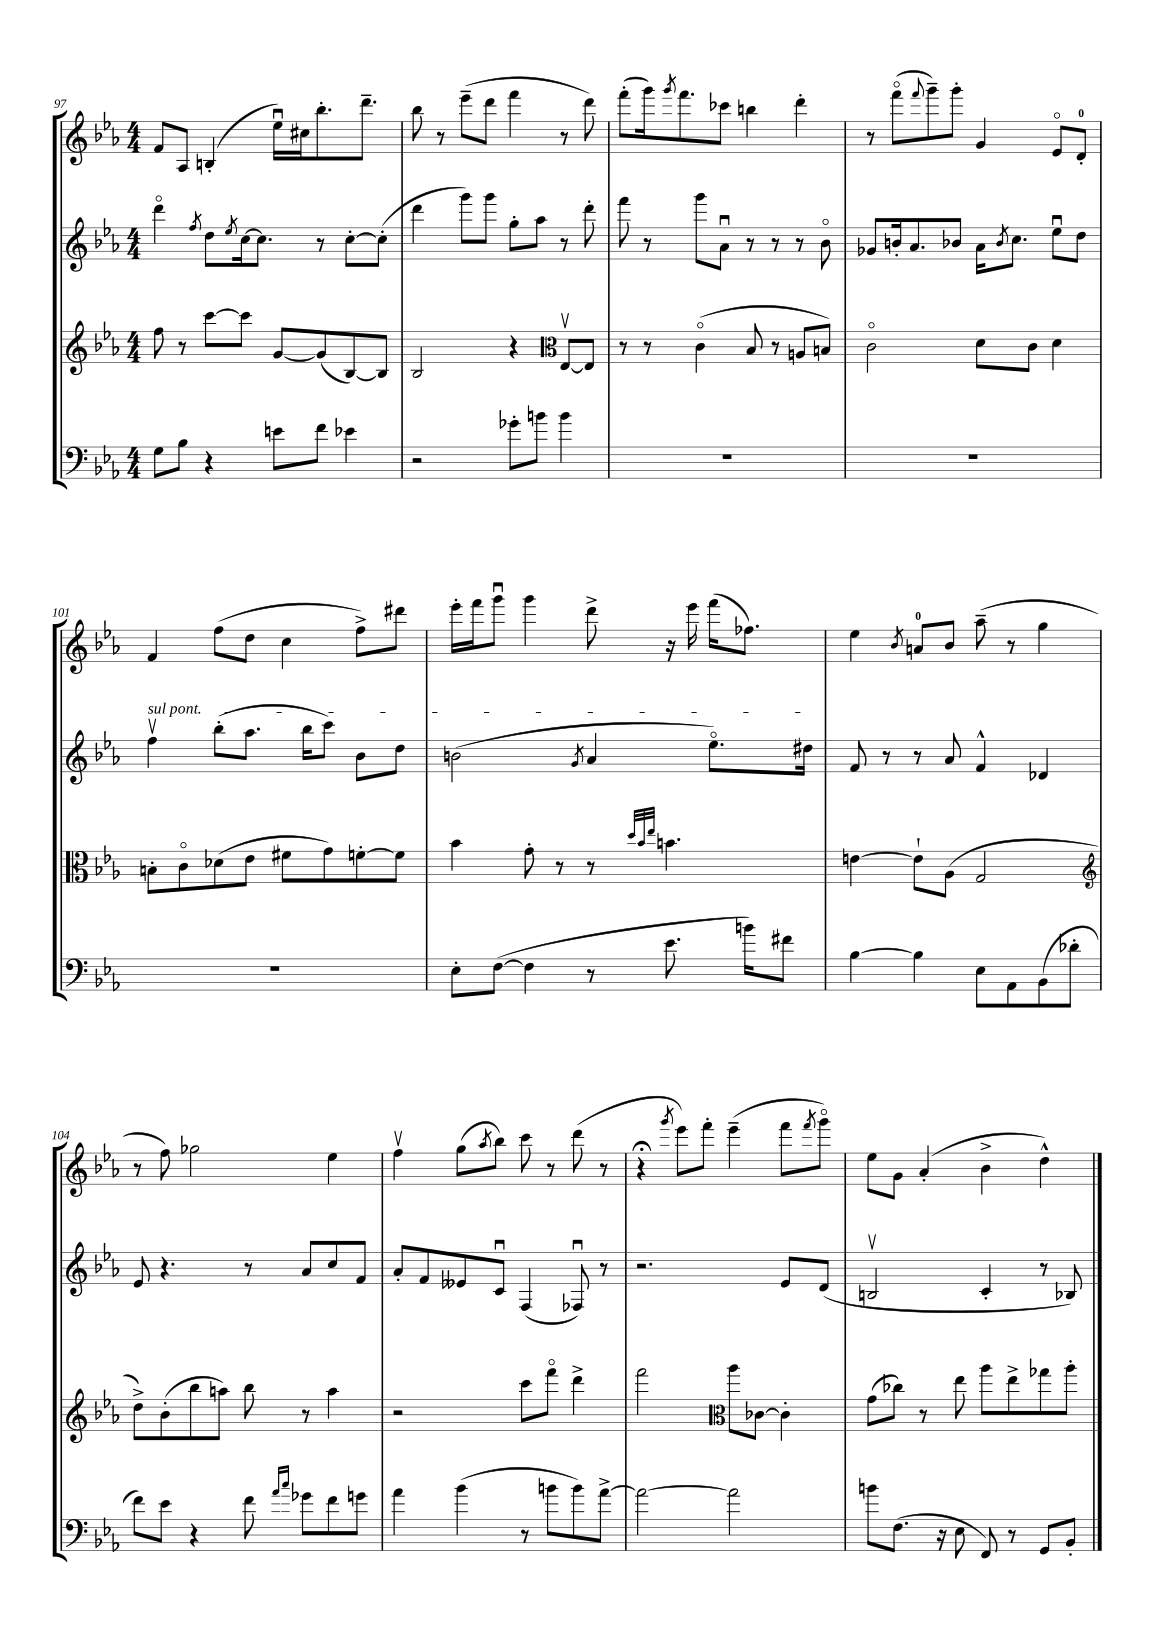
<<
\new StaffGroup <<
\new Staff = "s0" {
    \clef treble \key ees \major \numericTimeSignature \time 4/4
    f'8 aes8 b4-.( ees''16\downbow) cis''16 bes''8.-. d'''8.-- |
    bes''8 r8 ees'''8--( d'''8 f'''4 r8 d'''8) |
    f'''8-.( g'''16) \acciaccatura { g'''8 } f'''8. ces'''8 b''4 d'''4-. |
    r8 f'''8\flageolet( \appoggiatura { f'''8 } g'''8--) g'''8-. g'4 ees'8\flageolet d'8-0-. |
    f'4 f''8( d''8 c''4 f''8->) dis'''8 |
    ees'''16-. f'''16 g'''8\downbow g'''4 d'''8-> r16 ees'''16 f'''16( fes''8.) |
    ees''4 \acciaccatura { bes'8 } a'8-0 bes'8 aes''8--( r8 g''4 |
    r8 f''8) ges''2 ees''4 |
    f''4\upbow g''8( \acciaccatura { aes''8 } bes''8) c'''8 r8 d'''8( r8 |
    r4\fermata \acciaccatura { g'''8 } ees'''8) f'''8-. ees'''4--( f'''8 \acciaccatura { f'''8 } g'''8\flageolet) |
    ees''8 g'8 aes'4-.( bes'4-> d''4-^) \bar "|." |
}
\new Staff = "s1" {
    \clef treble \key ees \major \numericTimeSignature \time 4/4
    d'''4\flageolet \acciaccatura { f''8 } d''8 \acciaccatura { ees''8 } c''16~ c''8. r8 c''8~-. c''8-.( |
    d'''4 g'''8) g'''8 g''8-. aes''8 r8 d'''8-. |
    f'''8 r8 g'''8 aes'8\downbow r8 r8 r8 bes'8\flageolet |
    ges'8 b'16-. aes'8. bes'8 aes'16 \acciaccatura { bes'8 } c''8. ees''8\downbow d''8 |
    \once \override TextSpanner.bound-details.left.text = \markup { \italic "sul pont." } f''4\upbow\startTextSpan bes''8-.( aes''8. bes''16 c'''8) bes'8 d''8 |
    b'2( \acciaccatura { g'8 } aes'4 ees''8.\flageolet) dis''16\stopTextSpan |
    f'8 r8 r8 aes'8 f'4-^ des'4 |
    ees'8 r4. r8 aes'8 c''8 f'8 |
    aes'8-. f'8 eeses'8 c'8\downbow f4( fes8\downbow) r8 |
    r2. ees'8 d'8( |
    b2\upbow c'4-. r8 bes8) \bar "|." |
}
\new Staff = "s2" {
    \clef treble \key ees \major \numericTimeSignature \time 4/4
    f''8 r8 c'''8~ c'''8 g'8~ g'8( bes8~) bes8 |
    bes2 r4 \clef alto ees8~\upbow ees8 |
    r8 r8 c'4\flageolet( bes8 r8 a8 b8) |
    c'2\flageolet d'8 c'8 d'4 |
    b8-. c'8\flageolet des'8( ees'8 fis'8 g'8) f'8~-. f'8 |
    bes'4 g'8-. r8 r8 \grace { d''32 bes'32 ees''32 } b'4. |
    e'4~ e'8-! aes8( g2 |
    \clef treble d''8->) bes'8-.( bes''8 a''8) bes''8 r8 a''4 |
    r2 c'''8 f'''8\flageolet d'''4-> |
    f'''2 \clef alto aes''8 ces'8~ ces'4-. |
    g'8( ces''8) r8 ees''8 aes''8 ees''8-> ges''8 aes''8-. \bar "|." |
}
\new Staff = "s3" {
    \clef bass \key ees \major \numericTimeSignature \time 4/4
    g8 bes8 r4 e'8 f'8 ees'4 |
    r2 ges'8-. b'8 b'4 |
    R1 |
    R1 |
    R1 |
    ees8-. f8~( f4 r8 ees'8. b'16) fis'8 |
    bes4~ bes4 ees8 aes,8 bes,8( des'8-. |
    f'8) ees'8 r4 f'8 \grace { aes'16 c''16 } ges'8 f'8 g'8 |
    aes'4 bes'4( r8 b'8 b'8) aes'8~-> |
    aes'2~ aes'2 |
    b'8 f8.( r16 ees8 f,8) r8 g,8 bes,8-. \bar "|." |
}
>>
>>
\layout { \context { \Score currentBarNumber = #97 } }
